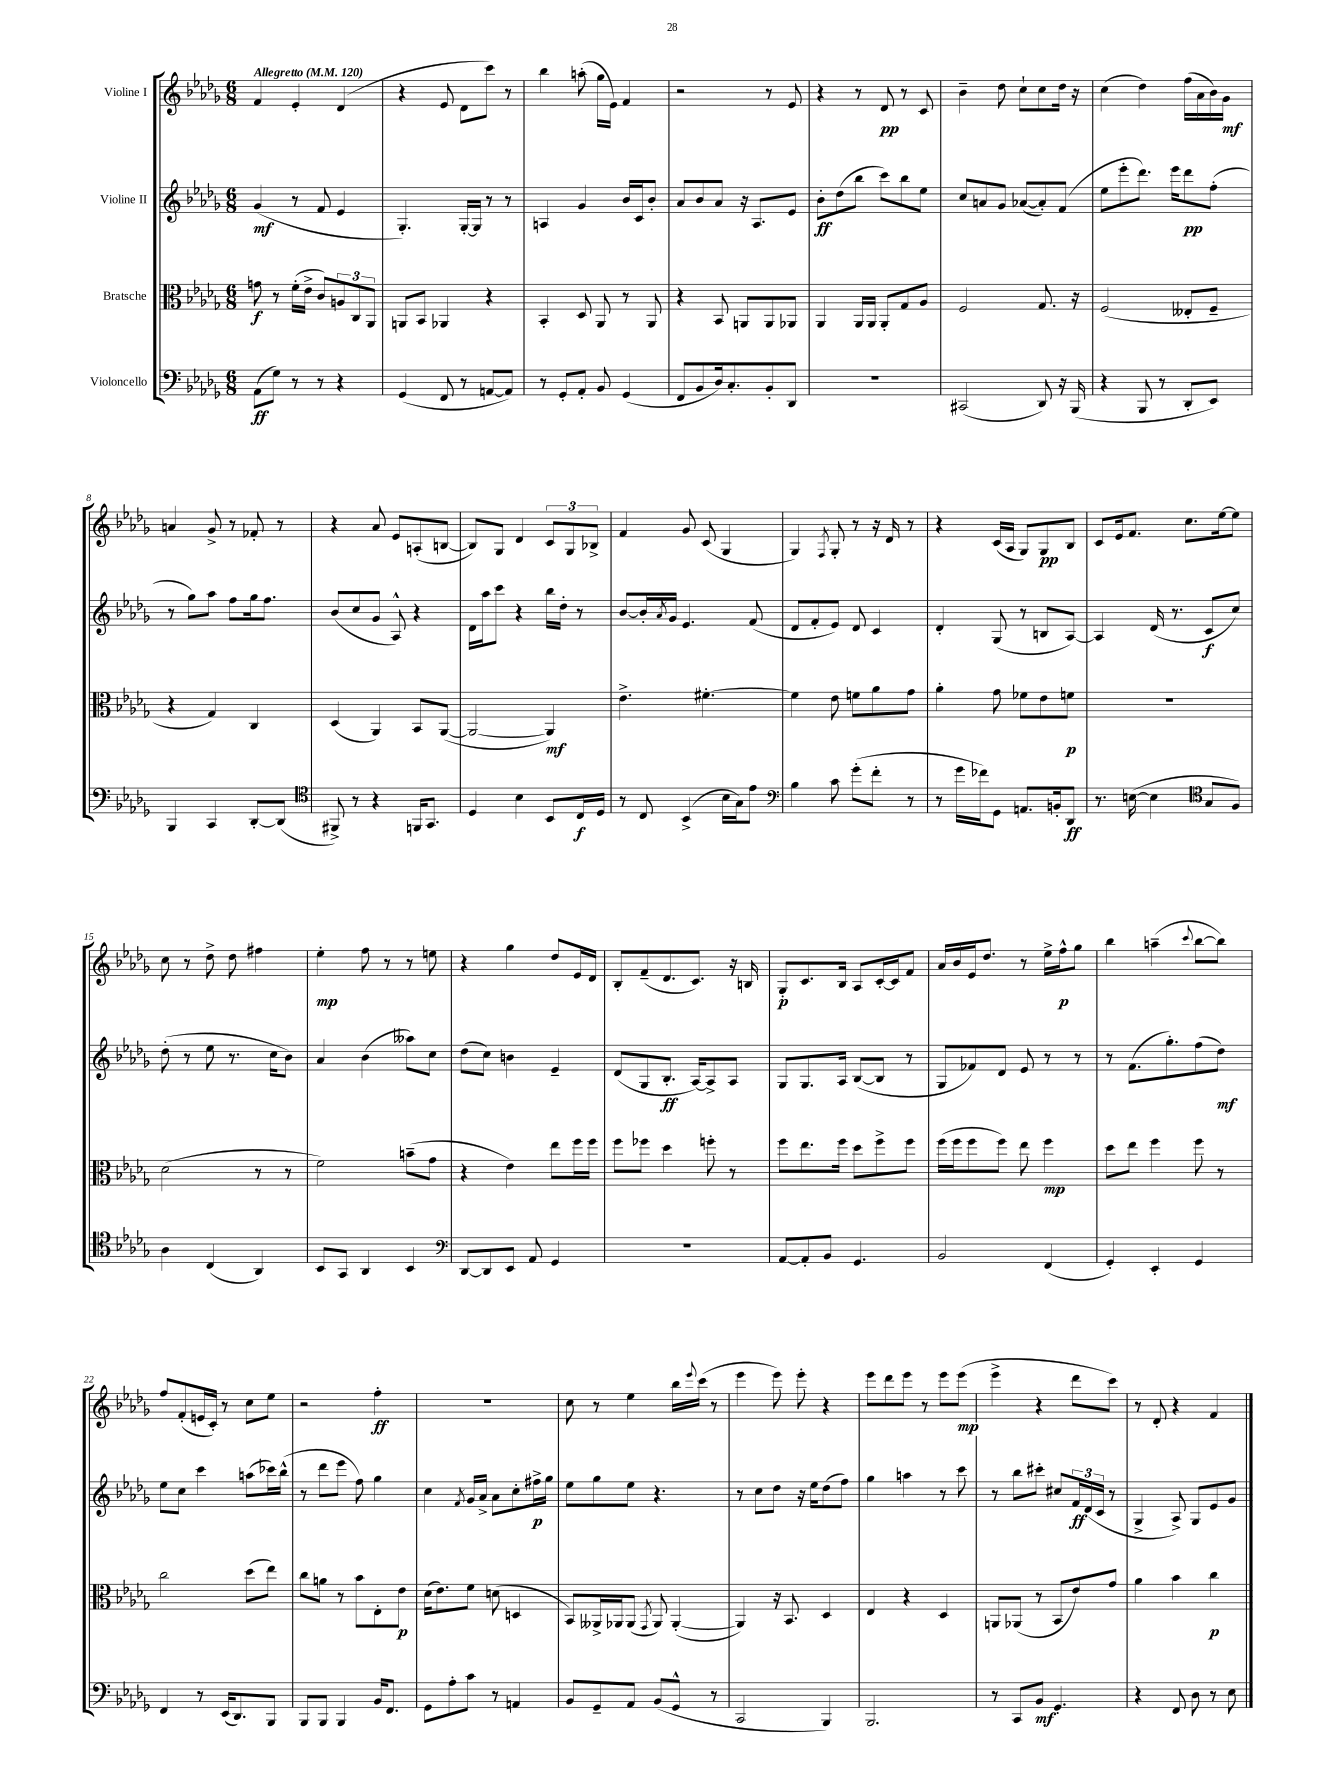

**kern	**kern	**kern	**kern
*staff4	*staff3	*staff2	*staff1
*clefF4	*clefC3	*clefG2	*clefG2
*k[b-e-a-d-g-]	*k[b-e-a-d-g-]	*k[b-e-a-d-g-]	*k[b-e-a-d-g-]
*M6/8	*M6/8	*M6/8	*M6/8
*MM120	*MM120	*MM120	*MM120
(8AA-	8g	(4g-	4f
8G-)	8r	.	.
8r	(16f'	8r	4e-'
.	16e-^	.	.
8r	8c)	8f	.
4r	12A	4e-	(4d-
.	12C	.	.
.	12AA-	.	.
=	=	=	=
(4GG-	8AA	4.G-')	4r
.	8BB-	.	.
8FF	4AA-	.	8e-
8r	.	[16G-'	8d-
.	.	16G-]	.
[8AA	4r	8r	8ccc)
8AA])	.	8r	8r
=	=	=	=
8r	4BB-'	4A	4bb-
8GG-'	.	.	.
8AA-'	8D-	4g-	(8aa'
8BB-	8AA-	.	16gg-
.	.	.	16e-)
(4GG-	8r	16b-	4f
.	.	16c	.
.	8AA-	8b-'	.
=	=	=	=
8FF	4r	8a-	2r
8BB-	.	8b-	.
16D-)	8BB-	8a-	.
8.C'	.	.	.
.	8AA	16r	.
.	.	8.A-	.
8BB-'	8AA	.	8r
8DD-	8AA-	8e-	8e-
=	=	=	=
2.r	4AA-	8b-'	4r
.	.	(8dd-	.
.	16AA-	8bb-	8r
.	16AA-	.	.
.	8AA-'	8ccc)	8d-
.	8G-	8bb-	8r
.	8A-	8ee-	8c
=	=	=	=
(2CC#	2F	8cc	4b-~
.	.	8a	.
.	.	8g-	8dd-
.	.	([8a-	8cc`
8DD-)	8.G-	8a-'])	8cc
16r	.	(8f	16dd-
(16BBB-	16r	.	16r
=	=	=	=
4r	(2F	8ee-	(4cc
.	.	8eee-'	.
8BBB-	.	8.ddd-)	4dd-)
8r	.	.	.
.	.	16eee-	.
8DD-'	8E--'	8ddd-	(16ff
.	.	.	16a-
8EE-)	8F~	(8ff'	16b-)
.	.	.	16g-
=	=	=	=
4BBB-	4r	8r	4a
.	.	8gg-)	.
4CC	4G-)	8aa-	8g-^
.	.	8ff	8r
[8DD-'	4C	16gg-	8f-'
.	.	8.ff	.
(8DD-]	.	.	8r
=	=	=	=
*clefC4	*	*	*
8FF#^)	(4D-	(8b-	4r
8r	.	8cc	.
4r	4AA-)	8g-	8a-
.	.	8A-^^)	8e-
16FF	8BB-	4r	(8A'
8.GG-	.	.	.
.	([8AA-	.	[8B
=	=	=	=
4D-	2AA-_	16d-	8B])
.	.	16aa-	.
.	.	8ccc	8G-
4B-	.	4r	4d-
8BB-	4AA-])	16bb-	12c
.	.	16dd-'	.
.	.	.	12G-
16C	.	8r	.
.	.	.	12B-^
16D-	.	.	.
=	=	=	=
8r	4.e-^	[8b-	4f
8C	.	16b-']	.
.	.	8qa-	.
.	.	16g-	.
(4BB-^	.	4.e-	8g-
.	[4.f#'	.	(8c
16B-	.	.	4G-
16G-)	.	.	.
8e-	.	(8f	.
=	=	=	=
*clefF4	*	*	*
4B-	4f#]	8d-	4G-)
.	.	8f'	.
.	.	.	8qF
8c	8e-	8e-)	8G-'
(8g-'	8f	8d-	8r
8f'	8a-	4c	16r
.	.	.	16d-
8r	8g-	.	8r
=	=	=	=
8r	4a-'	4d-'	4r
16g-	.	.	.
16f-)	.	.	.
8GG-	8g-	(8G-	(16c
.	.	.	16A-
8.AA	8f-	8r	8G-)
.	8e-	8B	8G-
16BB'	.	.	.
8DD-	8f	[8A-)	8B-
=	=	=	=
8.r	2.r	4A-]	8c
.	.	.	16e-
([16E	.	.	8.f
4E]	.	(16d-	.
.	.	8.r	.
.	.	.	8.cc
*clefC4	*	*	*
8G-	.	8c	.
.	.	.	[16ee-
8F)	.	8cc)	8ee-]
=	=	=	=
4A-	(2d-	(8dd-'	8cc
.	.	8r	8r
(4C	.	8ee-	8dd-^
.	.	8.r	8dd-
4AA-)	8r	.	4ff#
.	.	16cc	.
.	8r	8b-)	.
=	=	=	=
8BB-	2f)	4a-	4ee-'
8GG-	.	.	.
4AA-	.	(4b-	8ff
.	.	.	8r
4BB-	(8b~	8aa--)	8r
.	8g-	8cc	8ee
=	=	=	=
*clefF4	*	*	*
[8DD-	4r	(8dd-	4r
8DD-]	.	8cc)	.
8EE-	4e-)	4b	4gg-
8AA-	.	.	.
4GG-	8ee-	4e-~	8dd-
.	16ff	.	16e-
.	16ff	.	16d-
=	=	=	=
2.r	8ff	(8d-	8B-'
.	8ff-	8G-	(8f~
.	4dd-	8.B-'	8.d-
.	.	[16A-)	8.c)
.	8ff'	8A-^]	.
.	8r	8A-	16r
.	.	.	16B
=	=	=	=
[8AA-	8ff	8G-	8G-'
8AA-']	8.ee-	8.G-	8.c
8BB-	.	.	.
.	16ff	16A-	16B-
4.GG-	8dd-	([8B-	8A-
.	8ff^	8B-]	[16c'
.	.	.	16c]
.	8ff	8r	8f
=	=	=	=
2BB-	(16ff	8G-	16a-
.	16ff	.	16b-
.	8ff	8f-)	16e-
.	.	.	8.dd-
.	8ff)	8d-	.
.	8ee-	8e-	8r
(4FF	4ff	8r	16ee-^
.	.	.	16ff^^
.	.	8r	8gg-
=	=	=	=
4GG-')	8dd-	8r	4bb-
.	8ee-	(8.f	.
4EE-'	4ff	.	(4aa~
.	.	8.gg-')	.
.	.	.	8qqccc
4GG-	8ff	(8ff	[8bb-
.	8r	8dd-)	8bb-])
=	=	=	=
4FF	2cc	8ee-	8ff
.	.	8cc	(8f'
8r	.	4ccc	16e
.	.	.	16c')
(16EE-	.	.	8r
8.DD-)	.	.	.
.	(8dd-	(8aa	8cc
8BBB-	8ee-)	16ccc-)	8ee-
.	.	(16bb-^^	.
=	=	=	=
8BBB-	8cc	8r	2r
8BBB-	8a	8ddd-	.
4BBB-	8r	8eee-	.
.	8b-	8ff)	.
16BB-	8E-'	4gg-	4ff'
8.FF	.	.	.
.	8e-	.	.
=	=	=	=
8GG-	(16d-	4cc	2.r
.	8.e-)	.	.
8A-'	.	.	.
.	.	8qf	.
8c	8f	16g-	.
.	.	16a-^	.
8r	(8d	8a-	.
4AA	4D	8cc'	.
.	.	16ff#^	.
.	.	16gg-	.
=	=	=	=
8BB-	8BB-)	8ee-	8cc
8GG-~	16AA--^	8gg-	8r
.	16AA-	.	.
8AA-	(8AA-	8ee-	4ee-
.	8qGG-	.	.
(8BB-	8AA-)	4.r	.
8GG-^^	([4AA-'	.	16bb-
.	.	.	8qqeee-
.	.	.	(16ccc
8r	.	.	8r
=	=	=	=
2CC	4AA-])	8r	4eee-
.	.	8cc	.
.	16r	8dd-	8eee-)
.	8.BB-	.	.
.	.	16r	8eee-'
.	.	16ee-	.
4BBB-)	4D-	(8dd-	4r
.	.	8ff)	.
=	=	=	=
2.BBB-	4E-	4gg-	8eee-
.	.	.	8ddd-
.	4r	4aa	8eee-
.	.	.	8r
.	4D-	8r	8eee-
.	.	8ccc	(8eee-
=	=	=	=
8r	8AA	8r	4eee-^
8CC	(8AA-	8bb-	.
8BB-	8r	8ccc#'	4r
4.GG-'	8BB-	8cc#	.
.	8e-)	24f	8ddd-
.	.	(24d-	.
.	.	24c	.
.	8g-	8r	8ccc)
=	=	=	=
4r	4a-	4G-^	8r
.	.	.	8d-'
8FF	4b-	8A-^)	4r
8D-	.	8G-	.
8r	4cc	8e-	4f
8E-	.	8g-	.
==	==	==	==
*-	*-	*-	*-
